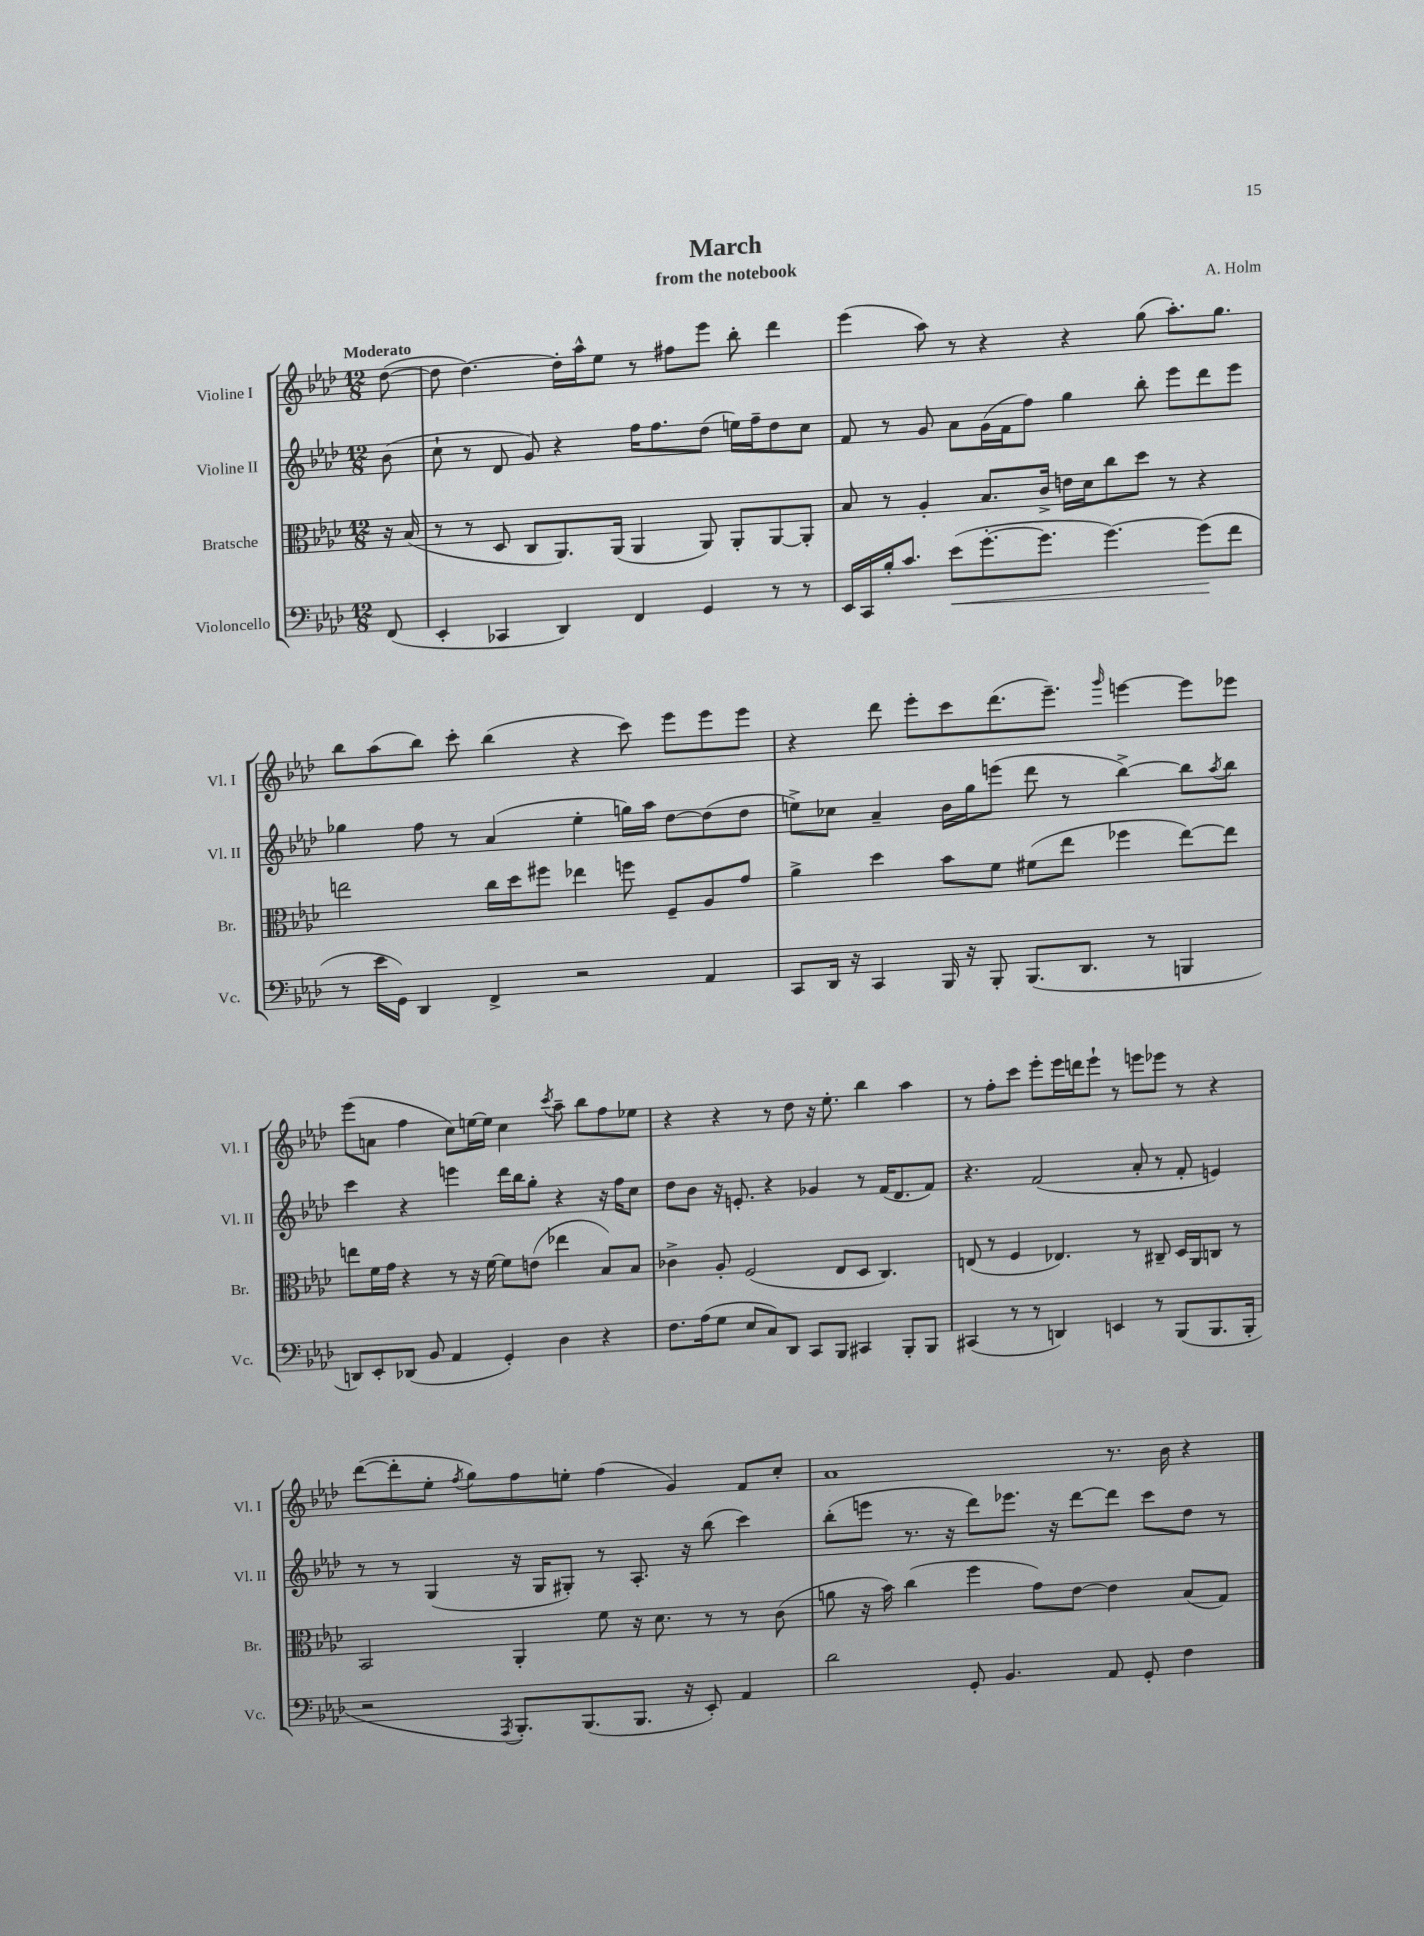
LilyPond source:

\header { title = "March" composer = "A. Holm" subtitle = "from the notebook" }
<<
\new StaffGroup <<
\new Staff = "s0" \with { instrumentName = "Violine I" shortInstrumentName = "Vl. I" } {
    \clef treble \key aes \major \numericTimeSignature \time 12/8 \partial 8 \tempo "Moderato"
    des''8~( |
    des''8 des''4.~) des''16-. aes''16-^ ees''8 r8 fis''8 ees'''8 bes''8-. des'''4 |
    ees'''4( aes''8) r8 r4 r4 g''8( aes''8.-.) g''8. |
    bes''8 aes''8( bes''8) c'''8-. bes''4( r4 c'''8) ees'''8 ees'''8 ees'''8 |
    r4 des'''8 ees'''8-. c'''8 des'''8.( ees'''8.--) \grace { g'''16 } e'''4~ e'''8 ees'''8 |
    ees'''8( a'8 f''4 c''8) e''16~ e''16 c''4 \acciaccatura { c'''8 } aes''8-- bes''8 f''8 ees''8 |
    r4 r4 r8 des''8 r16 ees''8.-. bes''4 aes''4 |
    r8 f''8-. c'''8 ees'''8-. ees'''16 d'''16 ees'''8-! r8 e'''8 ees'''8 r8 r4 |
    des'''8~( des'''8-. ees''8-. \acciaccatura { f''8 } g''8) f''8 e''8-. f''4( g'4) f'8 c''8-. |
    aes'1 r8. bes'16 r4 \bar "|." |
}
\new Staff = "s1" \with { instrumentName = "Violine II" shortInstrumentName = "Vl. II" } {
    \clef treble \key aes \major \numericTimeSignature \time 12/8 \partial 8
    bes'8( |
    c''8-! r8 des'8 g'8) r4 f''16 f''8. des''8( e''16) f''16-- des''8 c''8 |
    f'8 r8 g'8 aes'8 g'16( f'16 f''8) g''4 bes''8-. ees'''8 des'''8 ees'''8 |
    ges''4 f''8 r8 aes'4( ees''4-. g''16) aes''16 des''8~ des''8( des''8 |
    e''8->) ces''8 aes'4-- bes'16 g''16 e'''8( des'''8 r8 bes''4~->) bes''8 \acciaccatura { aes''8 } bes''8 |
    c'''4 r4 e'''4 des'''16 bes''16 g''8-. r4 r16 f''16 c''8 |
    des''8 bes'8 r16 e'8.-. r4 ges'4 r8 f'16( des'8. f'8) |
    r4. f'2( aes'8-. r8 f'8-. e'4) |
    r8 r8 g4( r16 g16 gis8-.) r8 aes8.-. r16 bes''8( c'''4) |
    bes''8-.( e'''8 r8. r16 des'''8) ees'''8. r16 des'''8~ des'''8 c'''8 des''8 r8 \bar "|." |
}
\new Staff = "s2" \with { instrumentName = "Bratsche" shortInstrumentName = "Br." } {
    \clef alto \key aes \major \numericTimeSignature \time 12/8 \partial 8
    r16 bes16( |
    r8 r8 des8 c8 aes,8.) aes,16( aes,4 aes,8) aes,8-. aes,8~ aes,8-. |
    bes8 r8 aes4-. bes8. c'16-> e'16 des'16 c''8 des''8 r8 r4 |
    e''2 c''16 des''16 fis''8 ees''4 f''8 f8-- aes8 g'8 |
    aes'4-> des''4 bes'8 f'8 fis'8( ees''8 fes''4 ees''8~) ees''8 |
    e''8 f'16 g'16 r4 r8 r16 f'16~ f'8 e'8( ees''4 bes8) bes8 |
    ces'4-> aes8-. f2( ees8 des8 c4.) |
    e8( r8 f4 ees4.) r8 cis8-- des16 aes,16 c8 r8 |
    bes,2 aes,4-. f'8 r16 des'8. r8 r8 c'8( |
    a'8 r16 bes'16) c''4( f''4 g'8) ees'8~ ees'4 bes8( g8) \bar "|." |
}
\new Staff = "s3" \with { instrumentName = "Violoncello" shortInstrumentName = "Vc." } {
    \clef bass \key aes \major \numericTimeSignature \time 12/8 \partial 8
    f,8( |
    ees,4-. ces,4 des,4) f,4 g,4 r8 r8 |
    ees,16 c,16 bes16-. c'8. ees'8\<( g'8.~-. g'8. g'4.~) g'8\!( f'8 |
    r8 ees'16 g,16) des,4 f,4-> r2 aes,4 |
    c,8 des,16 r16 c,4 bes,,16 r16 bes,,8-. bes,,8.( des,8. r8 b,,4 |
    d,8) ees,8-. des,8( bes,8 aes,4 g,4-.) des4 r4 |
    f8. aes16( g8 ees8 c8) des,8 c,8 bes,,8 cis,4 bes,,8-. bes,,8 |
    cis,4( r8 r8 d,4) e,4 r8 bes,,8( bes,,8. bes,,16-. |
    r2 \acciaccatura { aes,,8 } bes,,8.-.) bes,,8.( bes,,8. r16 ees,8-.) aes,4 |
    des'2 g,8-. bes,4. aes,8 g,8-. f4 \bar "|." |
}
>>
>>
\layout { \context { \Score \remove "Bar_number_engraver" } }
